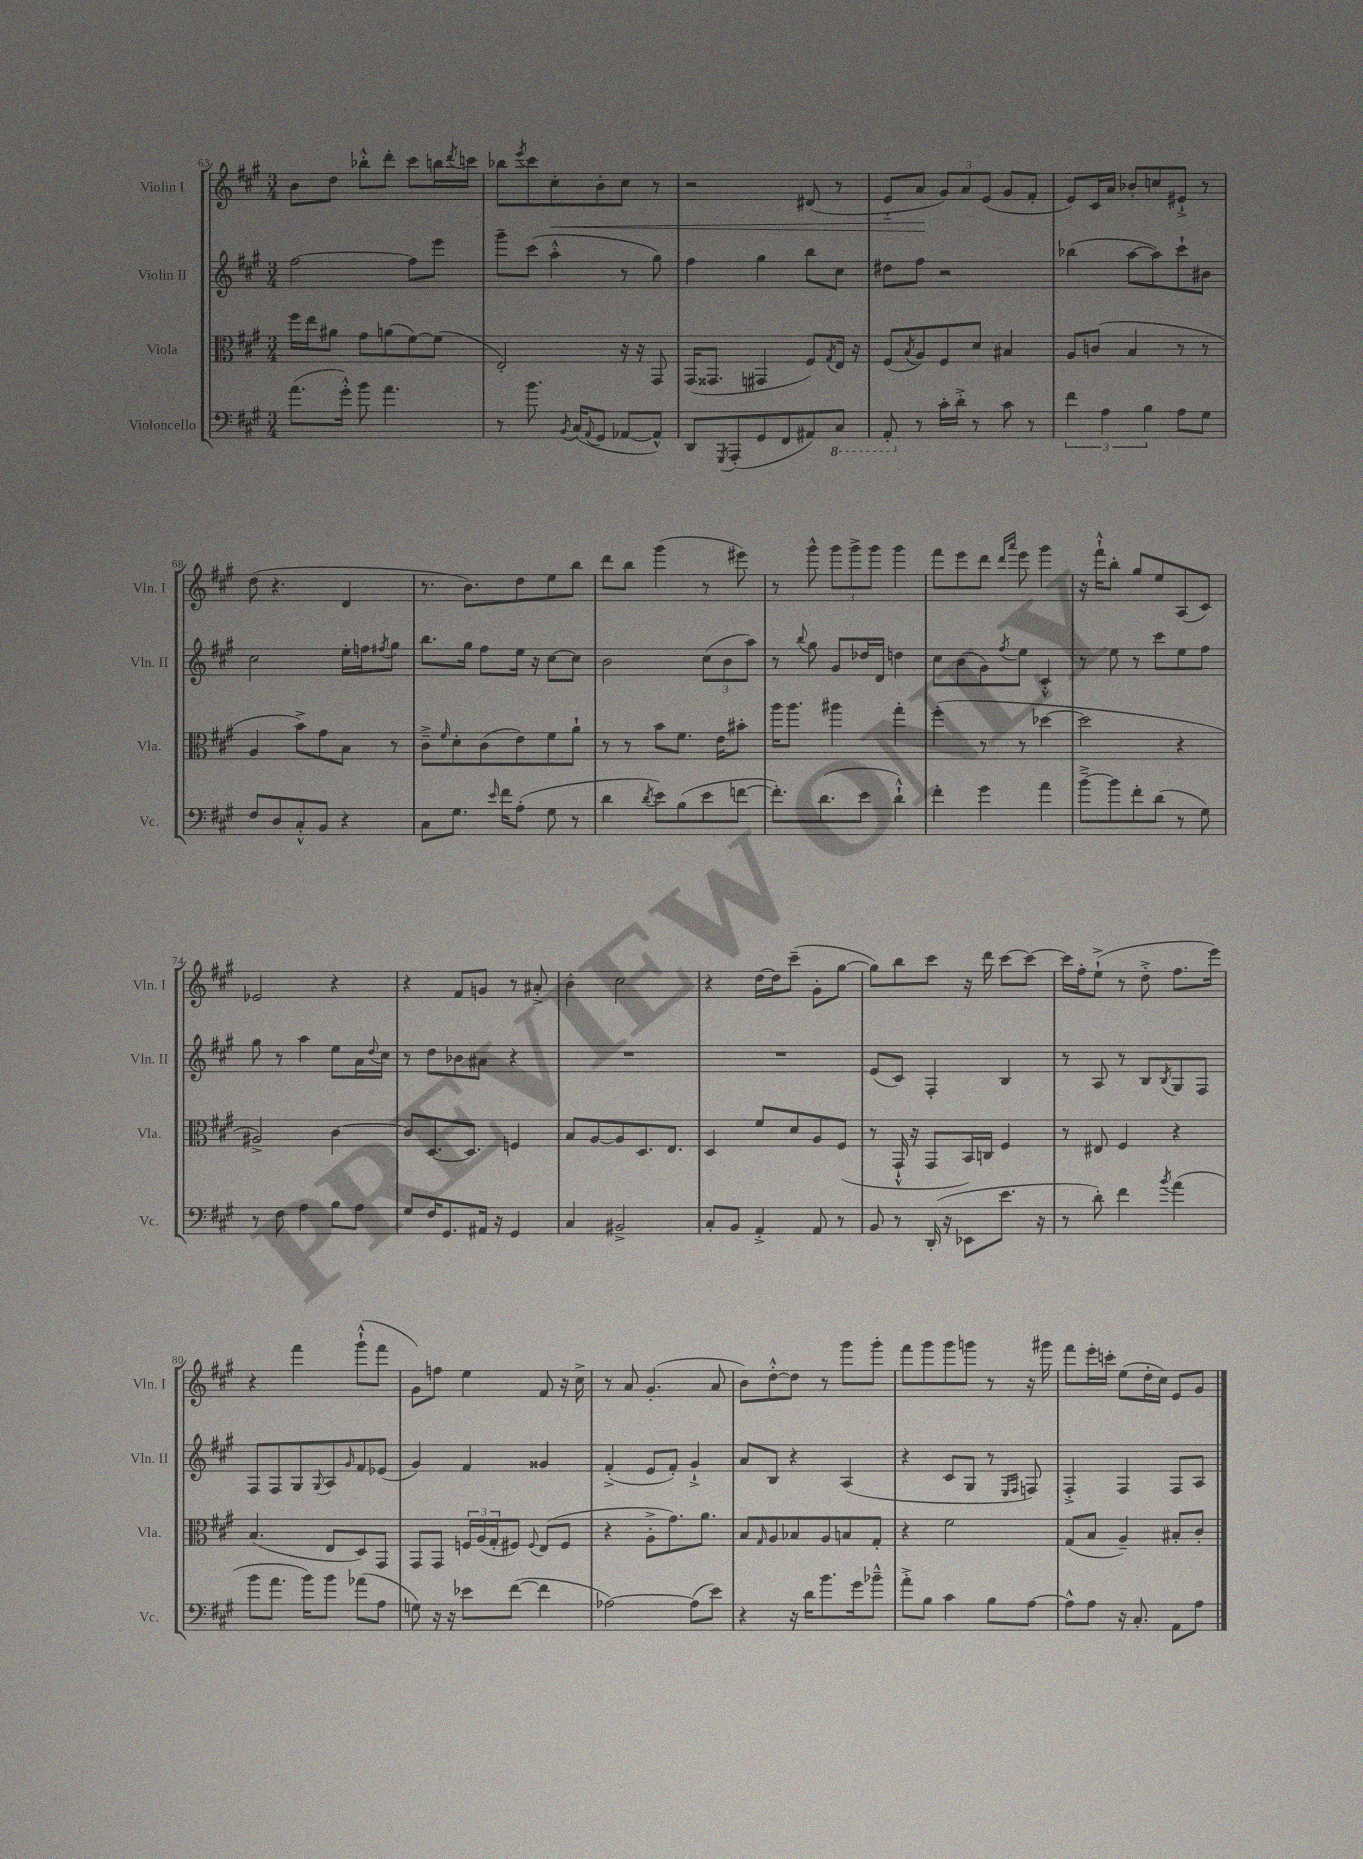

**kern	**kern	**kern	**kern
*staff4	*staff3	*staff2	*staff1
*clefF4	*clefC3	*clefG2	*clefG2
*k[f#c#g#]	*k[f#c#g#]	*k[f#c#g#]	*k[f#c#g#]
*M3/4	*M3/4	*M3/4	*M3/4
(8.a	16ff#	[2ff#	8b
.	16ee	.	.
.	8a#	.	8dd
16g#'^^)	.	.	.
8b	8g#	.	8bb-'^^
4.a	(8a	.	8ddd'
.	[8f#)	8ff#]	8ccc#
.	(8f#]	8eee	16bb
.	.	.	8qddd
.	.	.	16ccc
=	=	=	=
8r	2E')	8ggg#~	8bb-
.	.	.	8qeee
8.b	.	(8ccc#	8ccc#
.	.	4aa'^^	8cc#'
8qBB	.	.	.
(16C#	.	.	.
8qqAA	.	.	.
8GG#	.	.	8b'
[8AA-	16r	8r	8cc#
.	16r	.	.
8AA-^^])	8GG#	8gg#)	8r
=	=	=	=
8DD	(16GG#	4ff#	2r
.	8.GG##	.	.
8qGGG#	.	.	.
(8AAA'	.	.	.
8GG#	4GG#	4gg#	.
8FF#	.	.	.
8AA#)	8F#)	8bb	(8d#
.	8qG#	.	.
8CC#	16E	8cc#	8r
.	16r	.	.
=	=	=	=
8AAA'	(8F#	8dd#	8e'~
.	8qB	.	.
8r	8A)	8ff#	8a
16c#'	8F#	2r	12g#)
16d'^	.	.	.
.	.	.	12a
8r	8d	.	.
.	.	.	(12e
8c#	4B#	.	8g#
8r	.	.	8f#'
=	=	=	=
6f#	8A	(4bb-	8e)
.	(8c	.	16c#
6A	.	.	.
.	.	.	16a
.	4B	[8aa	8b-'
6B	.	.	.
.	.	8aa])	8cc
8A	8r	8ccc#`	8e#`^
8G#	8r	8b#	8r
=	=	=	=
8F#	4A	2cc#	(8dd
8D	.	.	4.r
8C#'^^	8b^)	.	.
8BB	8g#	.	.
4r	8B	16ee'	4d
.	.	16ff	.
.	.	8qff#	.
.	8r	8gg#	.
=	=	=	=
8C#	8c#~^	8.bb	8.r
.	16qqf#	.	.
8.G#	8d'	.	.
.	.	16gg#	8.b)
.	(8c#	8ff#	.
16qqe	.	.	.
16f#	.	.	.
(8A'	8e)	16ee	8dd
.	.	16r	.
8G#	8f#	[8cc#	8ee
8r	8a`	8cc#]	8bb
=	=	=	=
4d	8r	2b	8ddd
.	8r	.	8bb
8qd	.	.	.
8e)	8b	.	(4ggg#
(8B	8.f#	.	.
8e	.	(12cc#	8r
.	16e	.	.
.	.	12b	.
[8f	8b#'	.	8eee#)
.	.	12aa)	.
=	=	=	=
8.f'])	16aa	8r	8r
.	8.aa	.	.
.	.	8qqbb	.
.	.	8gg#	8ggg#^^
(8.d	.	.	.
.	4aa#	8g#	12ggg#
.	.	.	12ggg#^
8e	.	16dd-	.
.	.	.	12ggg#
.	.	16d	.
4d`^^)	4gg#'	4dd	4ggg#
=	=	=	=
4f#'	(4ff#'	8cc#	8fff#
.	.	(8b	8eee
4g#	8r	8g#)	8ddd
.	.	.	16qqddd
.	.	8qff#	16qqaaa
.	8r	8ee	8eee
4a	[4dd-	4c#'^^	4ggg#
=	=	=	=
[8b~^	2dd-]	8r	16r
.	.	.	16fff#`^^
8b]	.	8ee	8bb'
8f#'	.	8r	8gg#
(8d	.	8ccc#	8ee
8r	4r	8ee	(8A
8G#)	.	8ff#	8c#)
=	=	=	=
8r	2A#^)	8gg#	2e-
8F#	.	8r	.
4A	.	4aa	.
8B	[4c#	8ee	4r
8A	.	16a	.
.	.	8qqdd	.
.	.	16cc#	.
=	=	=	=
8G#	8c#]	8r	4r
16F#	[8.D	8dd	.
8.GG#	.	.	.
.	.	8b-	8f#
.	8.D]	.	.
16AA#	.	8a#	8g
16r	.	.	.
4GG#	4F	4r	8r
.	.	.	8a#'^
=	=	=	=
4C#	8B	2.r	4b'
.	[8A	.	.
2BB#^	8A]	.	2cc#
.	8.D	.	.
.	8.E	.	.
=	=	=	=
8C#'	4D	2.r	4r
8BB	.	.	.
4AA'^	8f#	.	[16dd
.	.	.	16dd]
.	8d	.	(8ccc#~
8AA	8A	.	8g#'
8r	(8F#	.	[8gg#
=	=	=	=
8BB	8r	(8e	8gg#])
8r	16GG#`^^	8c#)	8bb
.	16r	.	.
(16DD'	8GG#	4F#'	8ccc#
16r	.	.	.
8EE-	16BB)	.	16r
.	16C	.	16ddd
8.e	4F#	4B	[8ccc#
.	.	.	8ccc#_
16r	.	.	.
=	=	=	=
8r	8r	8r	16ccc#]
.	.	.	16ff#'
8d')	8E#	8A	(8ee`^
4f#	4F#	8r	8r
.	.	8B	8dd'^
8qb	.	8qB	.
(4a	4r	8G#	8.ff#
.	.	8F#	.
.	.	.	16eee)
=	=	=	=
8b	(4.B	8F#	4r
8.a	.	8F#	.
.	.	8G#	4fff#
16b)	.	.	.
.	.	8qqG#	.
8b	8E	8A	.
.	.	16qqg#	.
(8a-	8D)	8f#	(8ggg#`^^
8A	8GG#	(8e-	8fff#
=	=	=	=
8G)	8GG#	4g#)	8g#)
16r	8GG#	.	8ff
16r	.	.	.
8e-	24F	4f#	4ee
.	(24A	.	.
.	24G#'	.	.
([8f#	8F#)	.	.
.	8qqF#	.	.
4f#]	(8E	4g##	8f#
.	8F#	.	16r
.	.	.	16cc#^
=	=	=	=
[2A-)	4r	(4f#'^	8r
.	.	.	8a
.	8A'^	8e	(4.g#'
.	8.g#)	8f#')	.
(8A-]	.	4g#`^	.
.	8.a	.	.
8e)	.	.	8a
=	=	=	=
4r	8B	8a	8b)
.	16qqG#	.	.
.	8A	8B	[8dd'^^
16r	8B-	4r	8dd]
16d	.	.	.
8.b	8A	.	8r
.	8B	(4A	8ggg#
16g#	.	.	.
8b-~^^	8G#'	.	8ggg#'
=	=	=	=
8a'^	4r	4r	8fff#
8B	.	.	8ggg#
4c#	2f#	8c#	8ggg#
.	.	8G#	8ggg
8B	.	8r	8r
.	.	16qqE	.
.	.	16qqF#	.
[8A	.	8F)	16r
.	.	.	16ggg#
=	=	=	=
8A^^]	(8G#	4F#'^	8fff#
8A	8B	.	16eee'
.	.	.	16ccc'
16r	4A~)	4F#	(8ee
8.C#'	.	.	.
.	.	.	16dd'
.	.	.	16cc#)
8AA	8B#'	8F#	8e
8A	8c#'	8A	8g#
==	==	==	==
*-	*-	*-	*-
